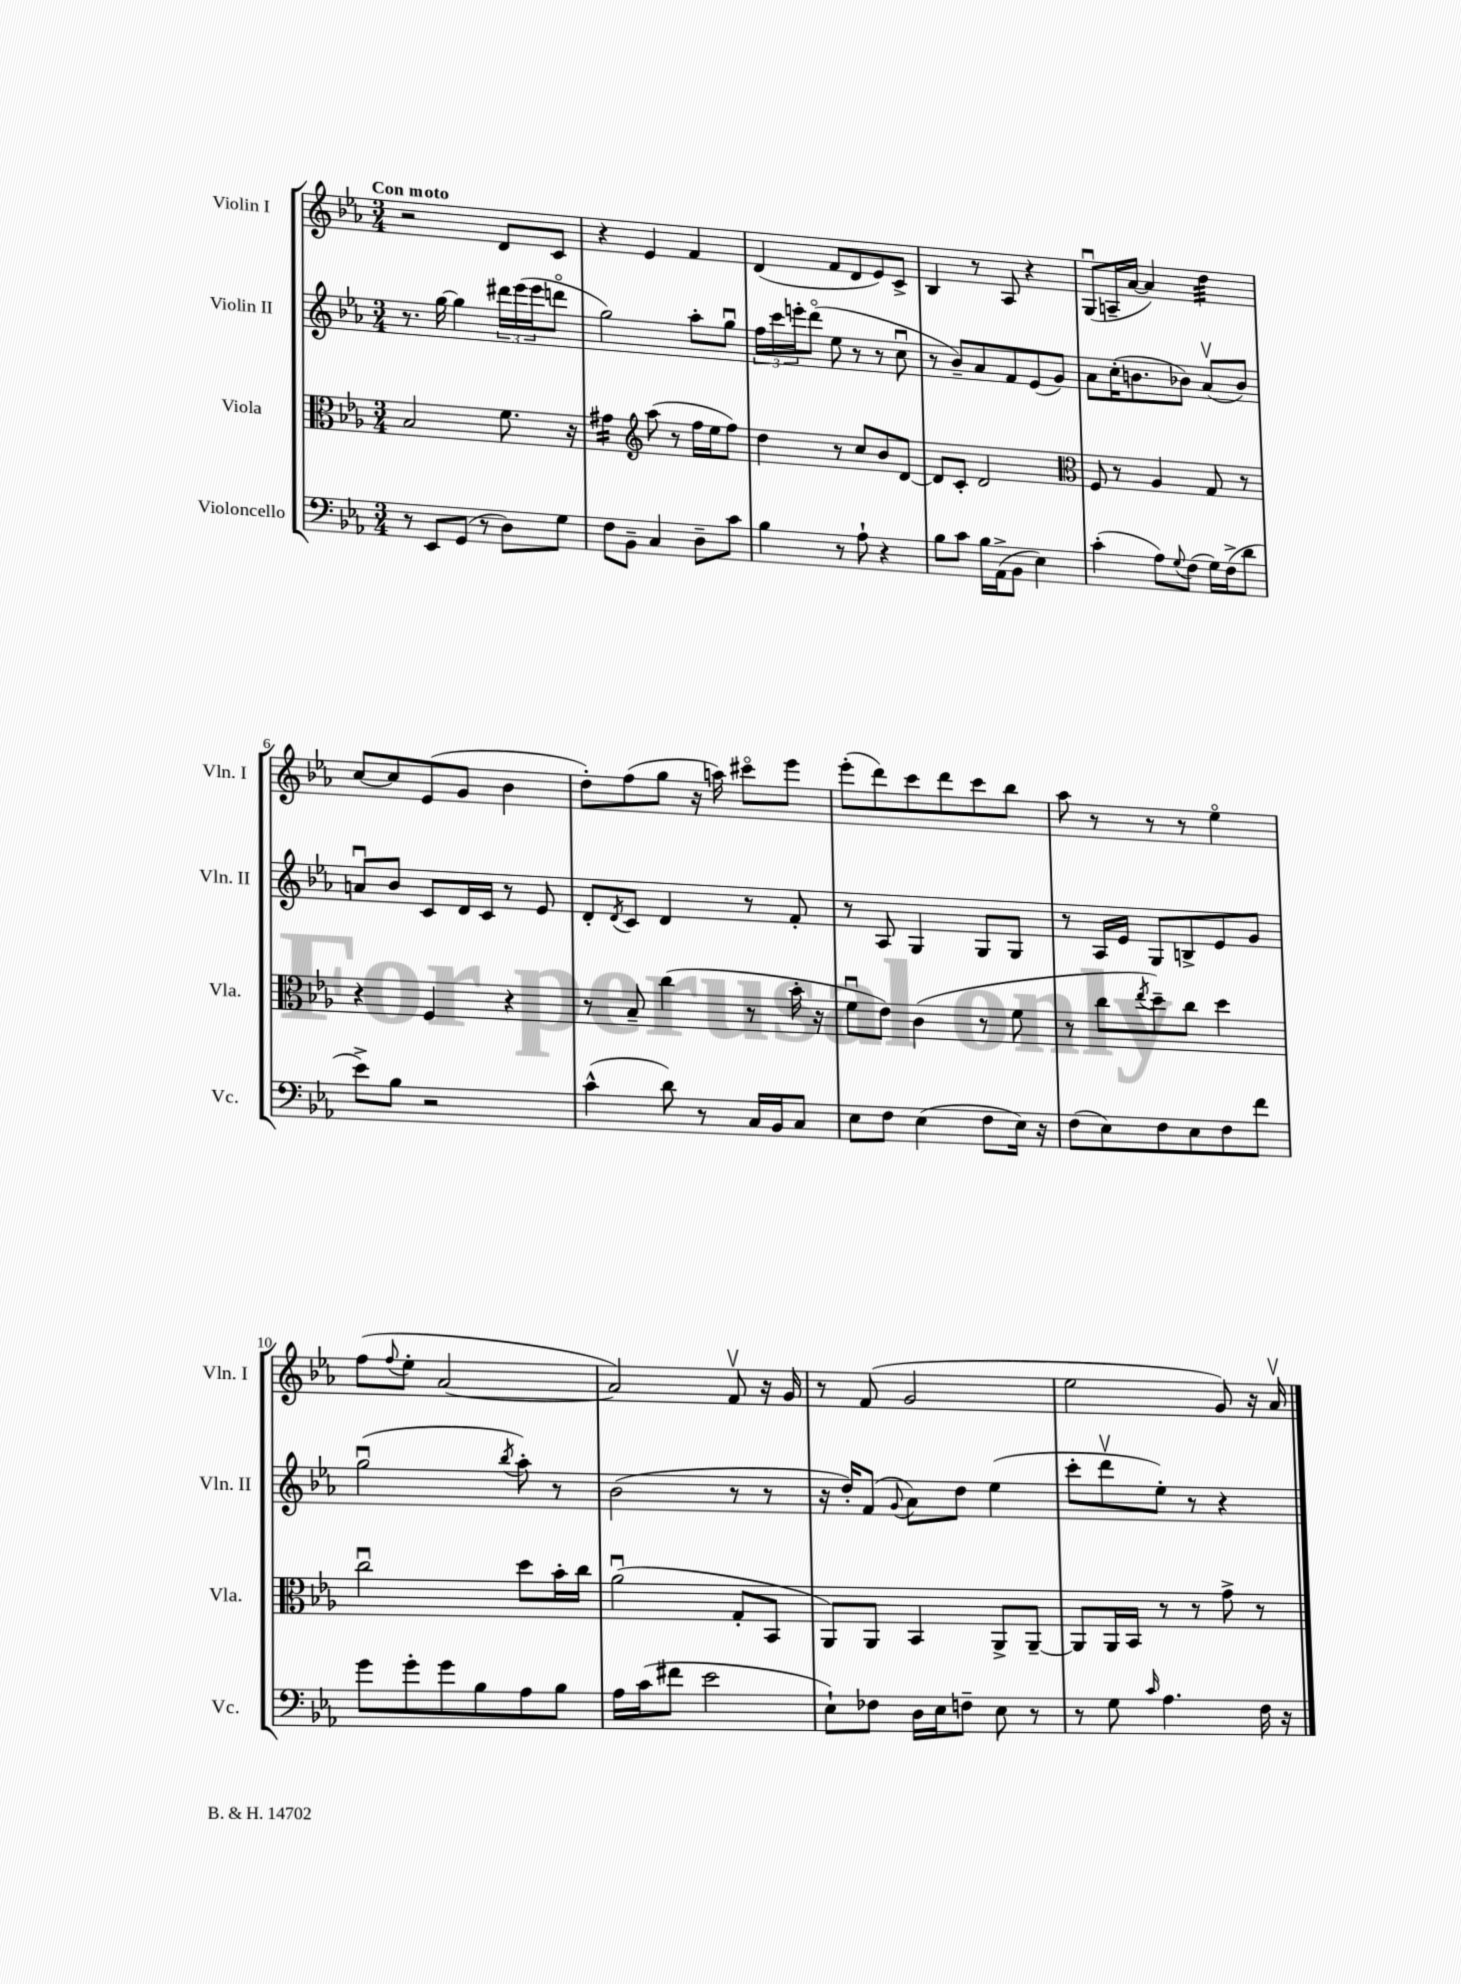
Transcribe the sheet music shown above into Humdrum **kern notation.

**kern	**kern	**kern	**kern
*staff4	*staff3	*staff2	*staff1
*clefF4	*clefC3	*clefG2	*clefG2
*k[b-e-a-]	*k[b-e-a-]	*k[b-e-a-]	*k[b-e-a-]
*M3/4	*M3/4	*M3/4	*M3/4
8r	2B-	8.r	2r
8EE-	.	.	.
.	.	[16gg	.
(8GG	.	4gg]	.
8r	.	.	.
8D)	8.f	24ddd#	8d
.	.	(24eee-	.
.	.	24eee-	.
8G	.	8dddo	8c
.	16r	.	.
=	=	=	=
8F	4g#	2gg)	4r
8BB-~	.	.	.
*	*clefG2	*	*
4C	(8aa-	.	4e-
.	8r	.	.
8D~	16ff	8aa-'	4f
.	16ee-	.	.
8c	8ff)	8ggu	.
=	=	=	=
4B-	4dd	24ff	(4d
.	.	24ccc	.
.	.	24eee'	.
.	.	(8dddo	.
8r	8r	8ee-	8f
8A-`	8cc	8r	8d
4r	8b-	8r	8e-)
.	[8d	8ccu	8c^
=	=	=	=
8B-	8d]	8r	4B-
8c	8c'	8b-~)	.
16B-	2d	8a-	8r
(16AA-^	.	.	.
8BB-	.	8f	8A-
4E-)	.	(8e-	4r
.	.	8g)	.
=	=	=	=
*	*clefC3	*	*
(4c'	8F	8a-	(8Gu
.	8r	(16cc'	16A~
.	.	8.b	[16a-
8A-)	4A-	.	4a-])
8qqG	.	.	.
(8F	.	8b-)	.
16G)	8G	(8a-v	4dd
(16F^	.	.	.
8d	8r	8b-)	.
=	=	=	=
8e-^)	4r	8au	[8cc
8B-	.	8b-	8cc]
2r	4F	8c	(8e-
.	.	16d	8g
.	.	16c	.
.	4r	8r	4b-
.	.	8e-	.
=	=	=	=
(4c^^	8r	8d'	8dd')
.	.	8qd	.
.	8B-~	8c	(8ff
8d)	(4cc	4d	8gg
8r	.	.	16r
.	.	.	16aa)
16C	8r	8r	8ccc#o
16BB-	.	.	.
8C	16b-'	8f'	8eee-
.	16r	.	.
=	=	=	=
8E-	8fu	8r	(8eee-'
8F	8e-)	8A-	8ddd)
(4E-	(4c	4G	8ccc
.	.	.	8ddd
8F	8r	8G	8ccc
16E-)	8f	8G	8bb-
16r	.	.	.
=	=	=	=
(8F	8r	8r	8aa-
8E-)	8cc	16A-	8r
.	.	16e-	.
.	8qee-	.	.
8F	8dd~)	8G	8r
8E-	8cc	8B^	8r
8F	4dd	8e-	4ee-o
8f	.	8g	.
=	=	=	=
8g	2ccu	(2ggu	(8ff
.	.	.	8qqff
8g'	.	.	8ee-'
8g	.	.	[2a-
8B-	.	.	.
.	.	8qbb-	.
8A-	8dd	8aa-')	.
8B-	16b-'	8r	.
.	16cc	.	.
=	=	=	=
16A-	(2a-u	(2b-	2a-])
(16c	.	.	.
8f#	.	.	.
2e-	.	.	.
.	8G'	8r	8fv
.	8BB-	8r	16r
.	.	.	16g
=	=	=	=
8E-`)	8AA-)	16r	8r
.	.	16dd')	.
8F-	8AA-	(8f	(8f
.	.	8qqg	.
16D	4BB-	8a-)	2g
16E-	.	.	.
8F~	.	8dd	.
8E-	8AA-^	(4ee-	.
8r	[8AA-~	.	.
=	=	=	=
8r	8AA-]	8ccc'	2ee-
8G	16AA-	8dddv	.
.	16BB-	.	.
16qqc	.	.	.
4.A-	8r	8ee-')	.
.	8r	8r	.
.	8g^	4r	8g)
16F	8r	.	16r
16r	.	.	16a-v
==	==	==	==
*-	*-	*-	*-
